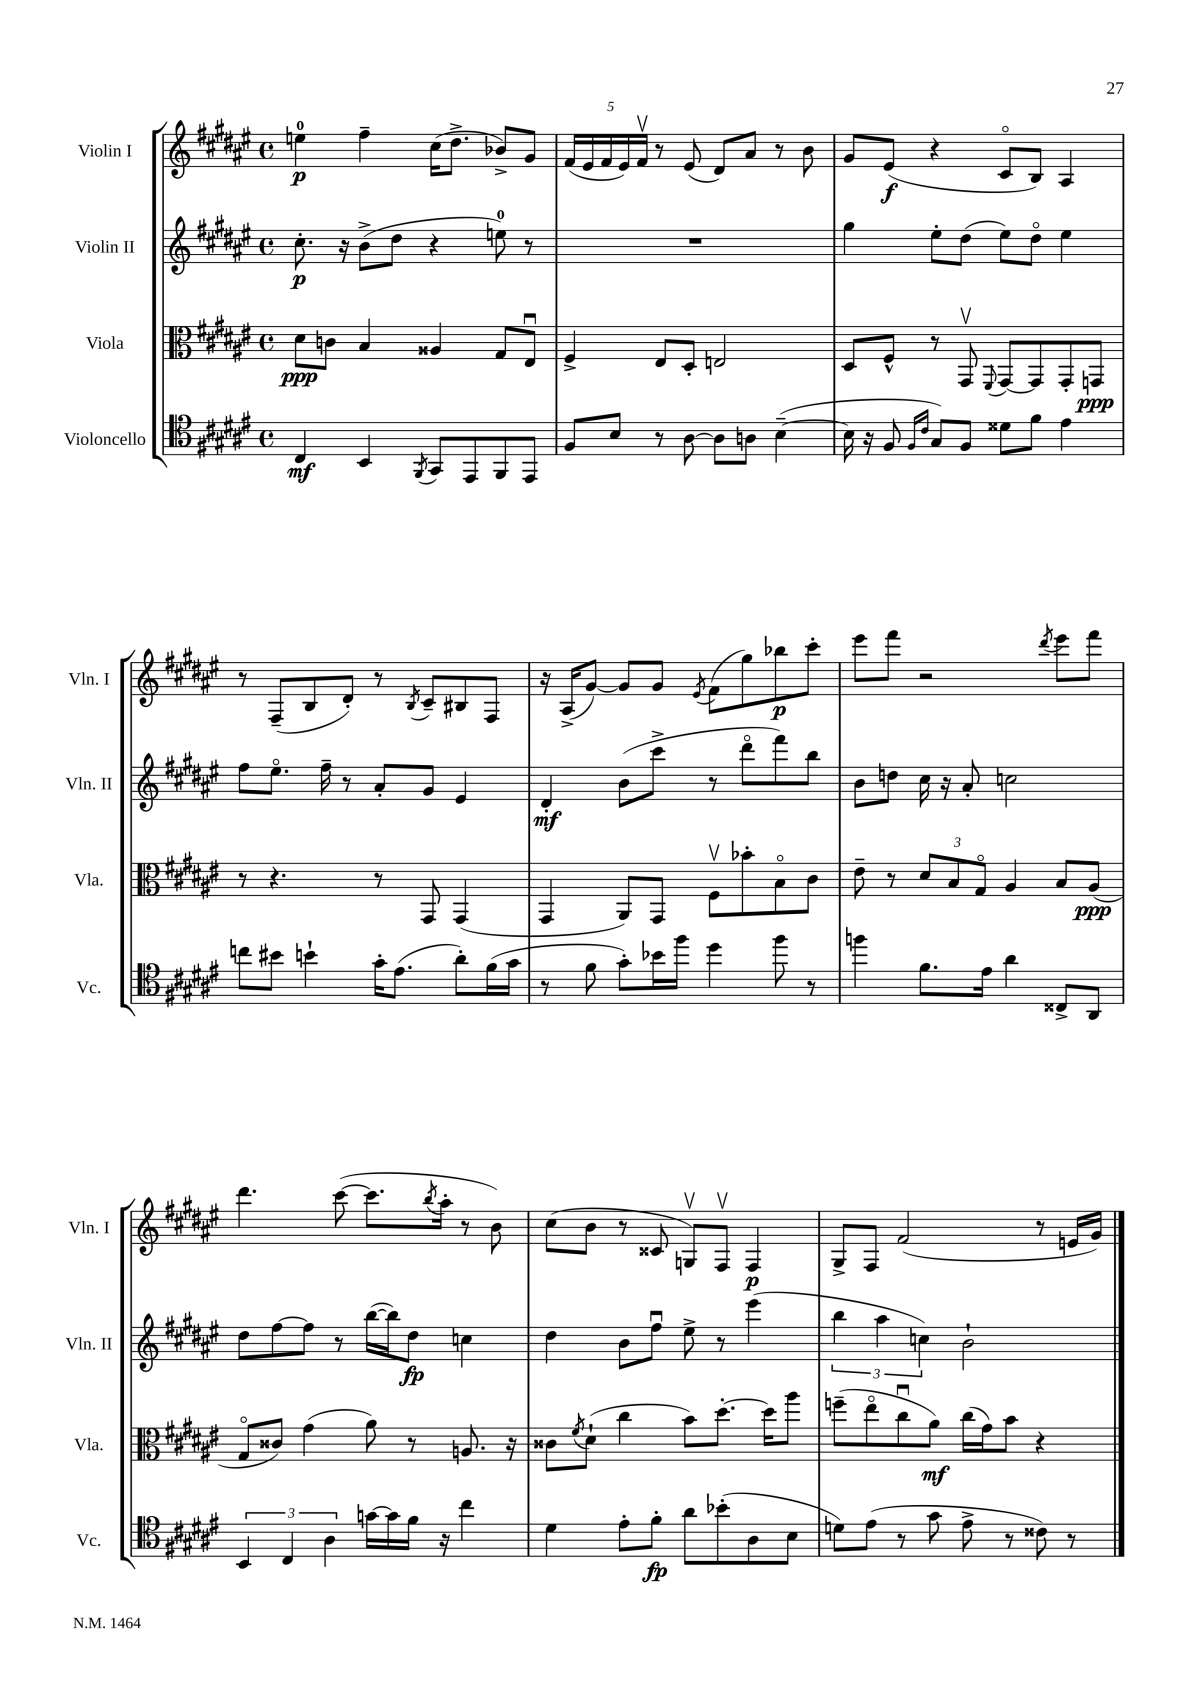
<<
\new StaffGroup <<
\new Staff = "s0" \with { instrumentName = "Violin I" shortInstrumentName = "Vln. I" } {
    \clef treble \key fis \major \defaultTimeSignature \time 4/4
    e''4-0\p fis''4-- cis''16( dis''8.-> bes'8->) gis'8 |
    \tuplet 5/4 { fis'16( eis'16 fis'16 eis'16) fis'16\upbow } r8 eis'8( dis'8) ais'8 r8 b'8 |
    gis'8 eis'8\f( r4 cis'8\flageolet b8) ais4 |
    r8 fis8--( b8 dis'8-.) r8 \acciaccatura { b8 } cis'8-- bis8 fis8 |
    r16 ais16->( gis'8~) gis'8 gis'8 \acciaccatura { eis'8 } fis'8( gis''8) bes''8\p cis'''8-. |
    eis'''8 fis'''8 r2 \acciaccatura { dis'''8 } eis'''8 fis'''8 |
    dis'''4. cis'''8~( cis'''8. \acciaccatura { b''8 } ais''16-. r8 b'8) |
    cis''8( b'8 r8 cisis'8 g8\upbow) fis8\upbow fis4\p |
    gis8-> fis8 fis'2( r8 e'16 gis'16) \bar "|." |
}
\new Staff = "s1" \with { instrumentName = "Violin II" shortInstrumentName = "Vln. II" } {
    \clef treble \key fis \major \defaultTimeSignature \time 4/4
    cis''8.-.\p r16 b'8->( dis''8 r4 e''8-0) r8 |
    R1 |
    gis''4 eis''8-. dis''8( eis''8) dis''8\flageolet eis''4 |
    fis''8 eis''8.\flageolet fis''16-- r8 ais'8-. gis'8 eis'4 |
    dis'4-.\mf b'8( cis'''8-> r8 dis'''8\flageolet fis'''8) b''8 |
    b'8 d''8 cis''16 r16 ais'8-. c''2 |
    dis''8 fis''8~ fis''8 r8 b''16~( b''16) dis''8\fp c''4 |
    dis''4 b'8 fis''8\downbow eis''8-> r8 eis'''4( |
    \tuplet 3/2 { b''4 ais''4 c''4) } b'2-! \bar "|." |
}
\new Staff = "s2" \with { instrumentName = "Viola" shortInstrumentName = "Vla." } {
    \clef alto \key fis \major \defaultTimeSignature \time 4/4
    dis'8\ppp c'8 b4 aisis4 gis8 eis8\downbow |
    fis4-> eis8 dis8-. e2 |
    dis8 fis8-^ r8 gis,8\upbow \appoggiatura { fis,8 } gis,8~ gis,8 gis,8-. g,8\ppp |
    r8 r4. r8 gis,8 gis,4( |
    gis,4 ais,8) gis,8 fis8\upbow bes'8-. b8\flageolet cis'8 |
    eis'8-- r8 \tuplet 3/2 { dis'8 b8 gis8\flageolet } ais4 b8 ais8\ppp( |
    gis8\flageolet cisis'8) gis'4( ais'8) r8 a8. r16 |
    cisis'8 \acciaccatura { fis'8 } dis'8-!( cis''4 b'8) dis''8.~-. dis''16 ais''8 |
    f''8--( eis''8\flageolet cis''8\downbow ais'8\mf) cis''16( gis'16) b'8 r4 \bar "|." |
}
\new Staff = "s3" \with { instrumentName = "Violoncello" shortInstrumentName = "Vc." } {
    \clef tenor \key fis \major \defaultTimeSignature \time 4/4
    cis4\mf b,4 \acciaccatura { fis,8 } gis,8 eis,8 fis,8 eis,8 |
    fis8 b8 r8 ais8~ ais8 a8 b4~--( |
    b16 r16 fis8 \grace { fis16 cis'16 } gis8) fis8 disis'8 fis'8 eis'4 |
    c''8 bis'8 b'4-! gis'16-. eis'8.( ais'8-.) fis'16( gis'16 |
    r8 fis'8 gis'8-.) bes'16 fis''16 dis''4 fis''8 r8 |
    f''4 fis'8. eis'16 ais'4 cisis8-> ais,8 |
    \tuplet 3/2 { b,4 cis4 ais4 } g'16~ g'16 fis'16 r16 cis''4 |
    dis'4 eis'8-. fis'8-.\fp ais'8 bes'8-.( ais8 b8 |
    d'8) eis'8( r8 gis'8 eis'8-> r8 cisis'8) r8 \bar "|." |
}
>>
>>
\layout { \context { \Score \remove "Bar_number_engraver" } }
